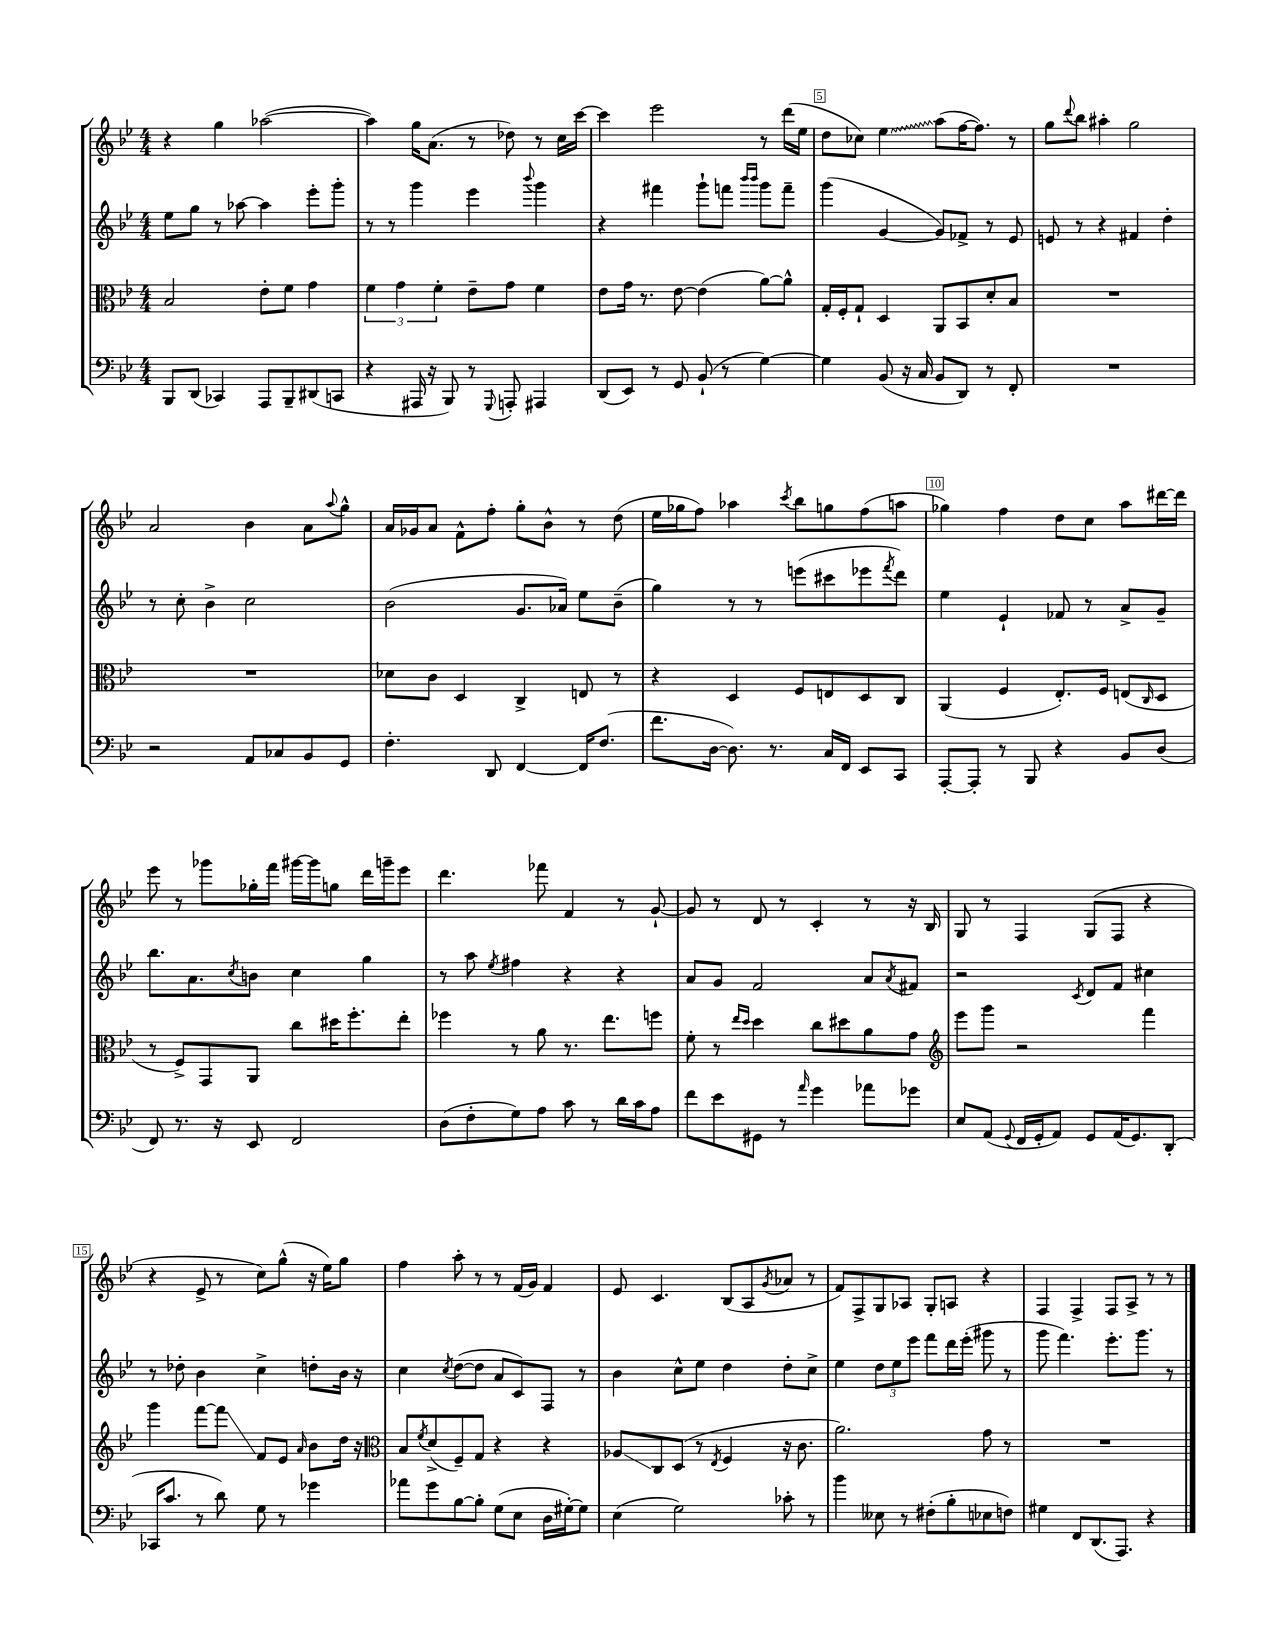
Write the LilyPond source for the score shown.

<<
\new StaffGroup <<
\new Staff = "s0" {
    \clef treble \key bes \major \numericTimeSignature \time 4/4
    r4 g''4 aes''2~( |
    aes''4) g''16 a'8.( r8 des''8) r8 c''16 c'''16~ |
    c'''4 ees'''2 r8 d'''16( ees''16 |
    d''8 ces''8) \once \override Glissando.style = #'zigzag ees''4\glissando a''8( f''16~ f''8.) r8 |
    g''8 \appoggiatura { d'''8 } bes''8 ais''4-. g''2 |
    a'2 bes'4 a'8 \appoggiatura { a''8 } g''8-^ |
    a'16 ges'16 a'8 f'8-^ f''8-. g''8-. bes'8-^ r8 d''8( |
    ees''16 ges''16 f''8) aes''4 \acciaccatura { c'''8 } bes''8 g''8 f''8( a''8 |
    ges''4) f''4 d''8 c''8 a''8 dis'''16~ dis'''16 |
    ees'''8 r8 ges'''8 ges''16-. f'''16 gis'''16~ gis'''16 g''8 d'''16 g'''16-- ees'''8 |
    d'''4. fes'''8 f'4 r8 g'8~-! |
    g'8 r8 d'8 r8 c'4-. r8 r16 bes16 |
    g8 r8 f4 g8( f8 r4 |
    r4 ees'8-> r8 c''8) g''8-^( r16 ees''16) g''8 |
    f''4 a''8-. r8 r8 f'16( g'16) f'4 |
    ees'8 c'4. bes8( a8 \acciaccatura { g'8 } aes'8 r8 |
    f'8) f8-> g8 aes8 g8-. a8 r4 |
    f4 f4-> f8 a8-> r8 r8 \bar "|." |
}
\new Staff = "s1" {
    \clef treble \key bes \major \numericTimeSignature \time 4/4
    ees''8 g''8 r8 aes''8~ aes''4 ees'''8-. g'''8-. |
    r8 r8 g'''4 ees'''4 \appoggiatura { bes'''8 } g'''4 |
    r4 fis'''4 g'''8-! f'''8 \grace { bes'''16 bes'''16 } g'''8 f'''8-- |
    g'''4( g'4~ g'8) fes'8-> r8 ees'8 |
    e'8 r8 r4 fis'4 d''4-. |
    r8 c''8-. bes'4-> c''2 |
    bes'2( g'8. aes'16) ees''8 bes'8--( |
    g''4) r8 r8 e'''8( cis'''8 ees'''8 \acciaccatura { f'''8 } d'''8) |
    ees''4 ees'4-! fes'8 r8 a'8-> g'8-- |
    bes''8. a'8. \acciaccatura { c''8 } b'8 c''4 g''4 |
    r8 a''8 \acciaccatura { ees''8 } fis''4 r4 r4 |
    a'8 g'8 f'2 a'8 \acciaccatura { a'8 } fis'8 |
    r2 \acciaccatura { c'8 } d'8 f'8 cis''4 |
    r8 des''8-. bes'4 c''4-> d''8-. bes'16 r16 |
    c''4 \acciaccatura { c''8 } d''8~( d''8 a'8 c'8) f8 r8 |
    bes'4 c''8-^ ees''8 d''4 d''8-. c''8-> |
    ees''4 \tuplet 3/2 { d''8 ees''8 ees'''8 } f'''8 d'''16 ees'''16-.( gis'''8 r8 |
    g'''8 f'''4.) ees'''8.-. g'''8. r8 \bar "|." |
}
\new Staff = "s2" {
    \clef alto \key bes \major \numericTimeSignature \time 4/4
    bes2 ees'8-. f'8 g'4 |
    \tuplet 3/2 { f'4 g'4 f'4-. } ees'8-- g'8 f'4 |
    ees'8 g'16 r8. ees'8~ ees'4( a'8~) a'8-^ |
    g16-. f16-. g8-! d4 a,8 bes,8 d'8-. bes8 |
    R1 |
    R1 |
    des'8 c'8 d4 c4-> e8 r8 |
    r4 d4 f8 e8 d8 c8 |
    a,4( f4 ees8.-.) f16 e8( \grace { c16 } d8 |
    r8 f8->) g,8 a,8 c''8 dis''16 f''8.-. ees''8-. |
    fes''4 r8 a'8 r8. ees''8. f''8 |
    f'8-. r8 \grace { ees''16 d''16 } d''4 c''8 dis''8 a'8 g'8 |
    \clef treble ees'''8 g'''8 r2 f'''4 |
    g'''4 f'''8~ f'''8\glissando f'8 ees'8 \grace { a'16 } bes'8 d''16 r16 |
    \clef alto bes8 \acciaccatura { f'8 } d'8->( f8--) g8 r4 r4 |
    aes8\glissando c8 d8( r8 \acciaccatura { ees8 } f4 r16 c'8. |
    a'2.) g'8 r8 |
    R1 \bar "|." |
}
\new Staff = "s3" {
    \clef bass \key bes \major \numericTimeSignature \time 4/4
    bes,,8 d,8( ces,4) a,,8 bes,,8-- dis,8( c,8 |
    r4 ais,,16 r16 bes,,8) r8 \appoggiatura { g,,8 } a,,8-. ais,,4 |
    d,8( ees,8) r8 g,8 bes,8-!( r8 g4~) |
    g4 bes,8( r16 c16 bes,8 d,8) r8 f,8-. |
    R1 |
    r2 a,8 ces8 bes,8 g,8 |
    f4.-. d,8 f,4~ f,16 f8.( |
    f'8. d16~ d8.) r8. c16 f,16 ees,8 c,8 |
    a,,8~-. a,,8-. r8 bes,,8 r4 bes,8 d8( |
    f,8) r8. r16 ees,8 f,2 |
    d8( f8-. g8) a8 c'8 r8 d'16 c'16 a8 |
    f'8 ees'8 gis,8 r8 \grace { a'16 } g'4 aes'8 ges'8 |
    ees8 a,8( \appoggiatura { g,8 } f,16 g,16-. a,8) g,8 a,16( g,8.) d,8-.( |
    ces,16 c'8. r8 d'8) g8 r8 ges'4 |
    aes'8 g'8 bes8~ bes8-. g8( ees8 d16 gis16~-.) gis8 |
    ees4( g2) ces'8-. r8 |
    bes'4 eeses8 r8 fis8-.( bes8-. ees8 f8) |
    gis4 f,8 d,8.( a,,8.) r4 \bar "|." |
}
>>
>>
\layout { \context { \Score currentBarNumber = #2 \override BarNumber.break-visibility = ##(#f #t #t) barNumberVisibility = #(every-nth-bar-number-visible 5) \override BarNumber.stencil = #(make-stencil-boxer 0.1 0.3 ly:text-interface::print) } }
